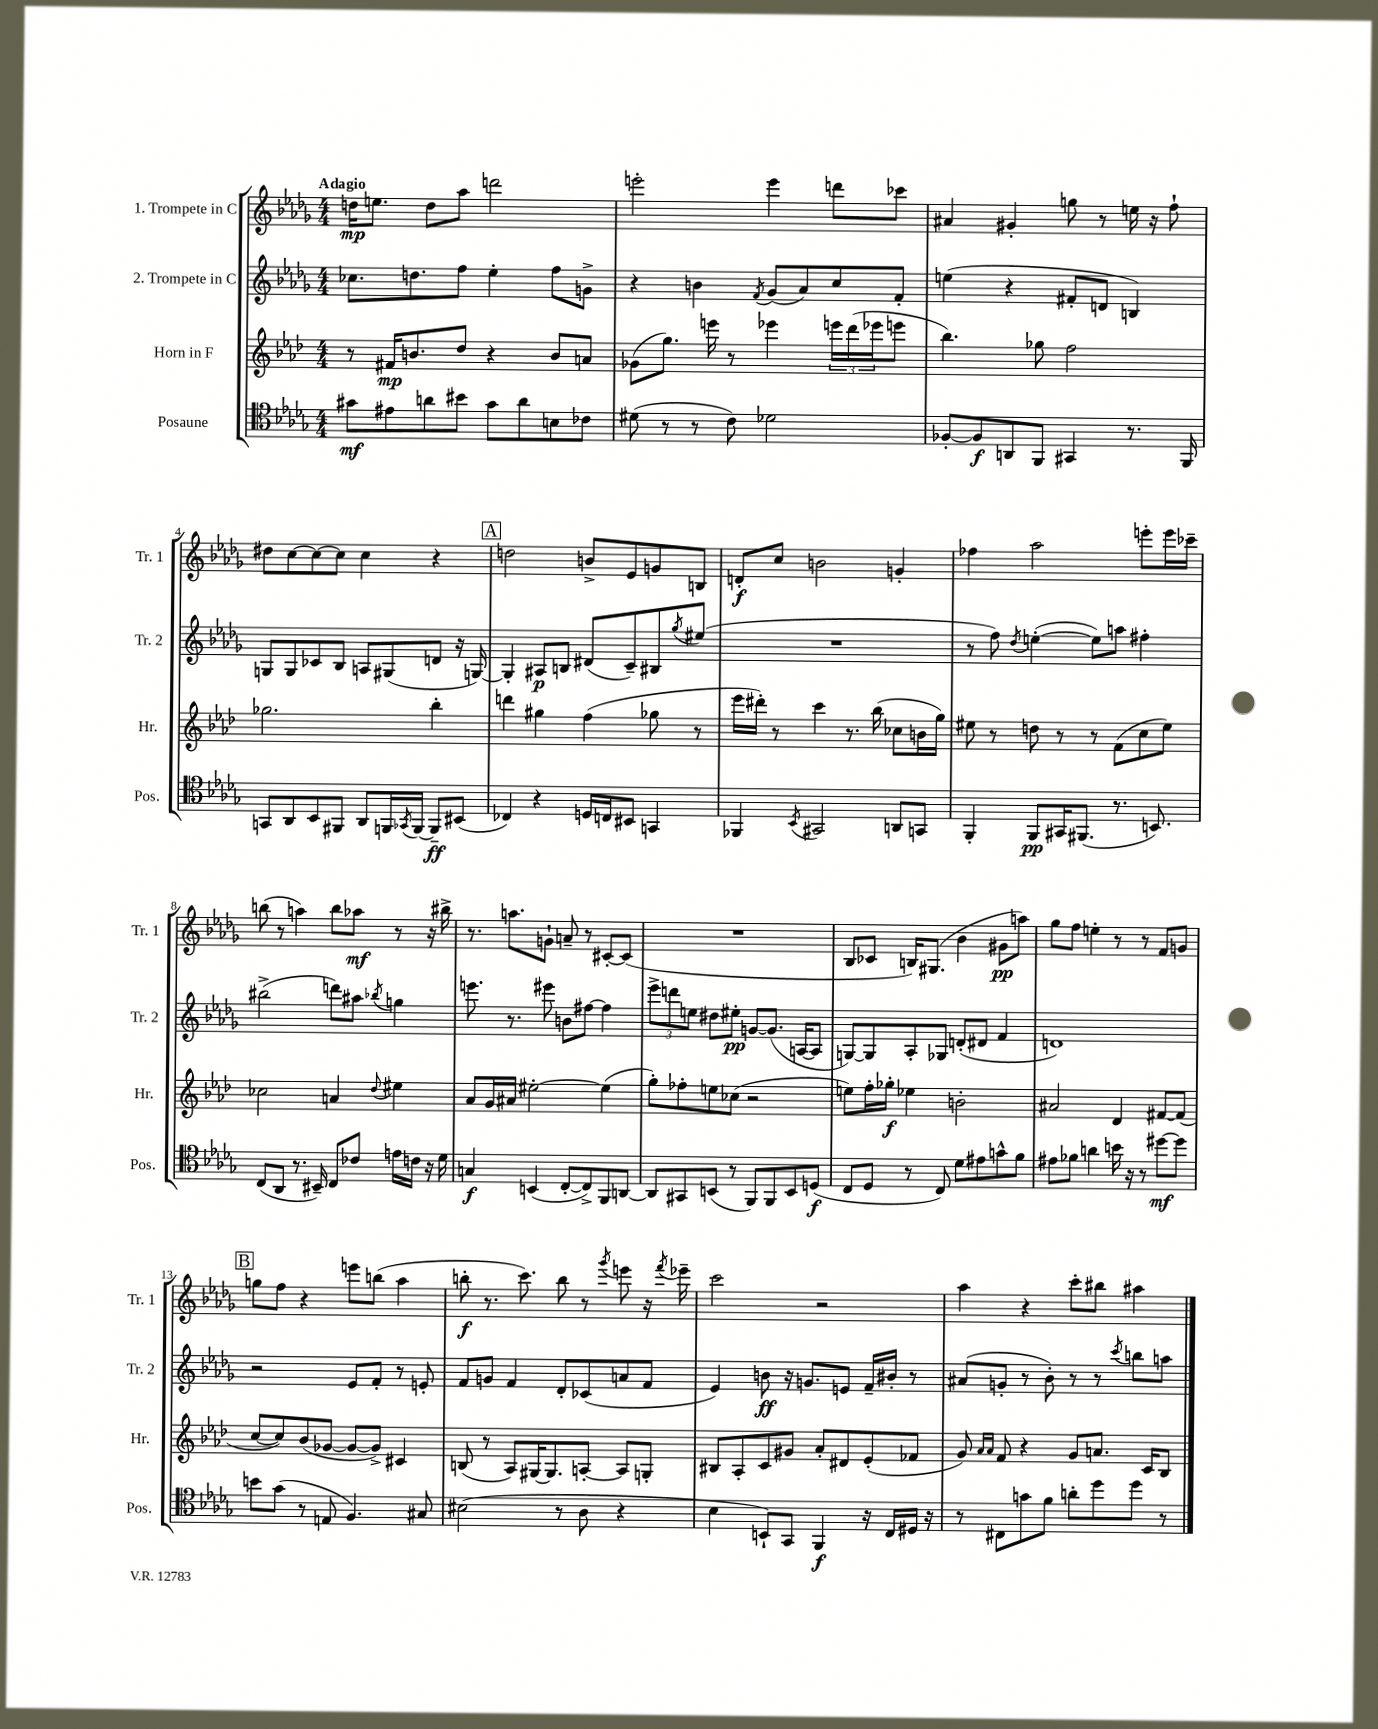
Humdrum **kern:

**kern	**kern	**kern	**kern
*staff4	*staff3	*staff2	*staff1
*clefC4	*clefG2	*clefG2	*clefG2
*k[b-e-a-d-g-]	*k[b-e-a-d-]	*k[b-e-a-d-g-]	*k[b-e-a-d-g-]
*M4/4	*M4/4	*M4/4	*M4/4
8g#	8r	8.cc-	16dd
.	.	.	8.ee
8e#	16f#	.	.
.	8.b	8.dd	.
8a	.	.	8dd
8b#	8dd-	8ff	8aa-
8g#	4r	4ee-'	2ddd
8a	.	.	.
8B	8b	8ff	.
8c-	8a	8g^	.
=	=	=	=
(8d#	(8g-	4r	2eee'
8r	8.gg)	.	.
8r	.	4b	.
.	16eee	.	.
8c)	8r	.	.
.	.	8qf	.
2d-	4eee-	(8g-	4eee
.	.	8a-)	.
.	24eee	8cc	8ddd
.	(24ddd-	.	.
.	24eee-	.	.
.	8eee	8f'	8ccc-
=	=	=	=
[8F-'	4.bb-)	(4ee	4a#
8F-]	.	.	.
8AA	.	4r	4g#'
8FF	8gg-	.	.
4GG#	2ff	8f#'	8gg
.	.	8d	8r
8.r	.	4B)	16ee
.	.	.	16r
.	.	.	8ff`
16FF	.	.	.
=	=	=	=
8GG	2.gg-	8G	8dd#
8AA-	.	8G	[8cc
8BB-	.	8c-	8cc_
8FF#	.	8B-	8cc]
8AA-	.	8A	4cc
16FF	.	(8G#	.
8qGG-	.	.	.
[16FF	.	.	.
8FF~]	4bb-'	8d	4r
(8BB#	.	16r	.
.	.	[16G)	.
=	=	=	=
4C-)	4ddd	4G']	2dd
4r	4gg#	8A#	.
.	.	8B	.
16D	(4ff	(8d#	8b^
16C	.	.	.
8BB#	.	8c~)	8e-
4GG	8gg-	8B#	8g
.	.	8qgg-	.
.	8r	(8ee#	8B
=	=	=	=
4FF-	16eee-	1r	8d'
.	16ddd#')	.	.
.	8r	.	8cc
8qBB-	.	.	.
2GG#	4ccc	.	2b
.	8.r	.	.
.	(16bb-	.	.
8AA	8cc-	.	4g'
8GG	16b	.	.
.	16gg)	.	.
=	=	=	=
4FF'	8ee#	8r	4ff-
.	8r	8ff)	.
.	.	8qdd-	.
8FF	8dd	([4ee'	2aa-
16GG#	8r	.	.
(8.FF#	.	.	.
.	8r	8ee])	.
8.r	(8f	8aa	.
.	8cc	4ff#'	8eee'
8.BB)	.	.	.
.	8ee#)	.	16eee
.	.	.	16ccc-~
=	=	=	=
(8C	2cc-	(2bb#^	(8bb
8AA-	.	.	8r
8.r	.	.	4aa)
16BB#~)	.	.	.
8C	4a	8ddd)	8bb
8c-	.	8aa#	8aa-
.	8qqdd-	8qbb-	.
16e	4ee#	4gg	8r
16c	.	.	.
16r	.	.	16r
16d-	.	.	16bb#^
=	=	=	=
4G	8a-	8.eee	8.r
.	16g	.	.
.	16a#	8.r	8.aa
(4BB	[2ee#'	.	.
.	.	8eee#	8g`
[8C'	.	8b	8a~
8C^])	.	[8ff#	8r
8FF	(4ee#]	4ff#]	[8c#'
[8AA	.	.	(8c#]
=	=	=	=
8AA]	8gg')	12eee-^	1r
.	.	12ddd	.
8GG#	8ff-'	.	.
.	.	12ee	.
(8BB	8ee	8dd#	.
8r	(8cc-	8ee#'	.
8FF)	2r	[8g	.
8FF	.	(8.g]	.
8BB	.	.	.
.	.	[16A	.
(8D	.	8A]	.
=	=	=	=
8C	8ee)	[8G)	8B-
8D-	16ff'	8G]	8c-
.	16gg-'	.	.
8r	4ee-	8A-'	16B)
.	.	.	(8.G#
8C)	.	8G-	.
8d-	2b'	(8d'	4b-
8e#	.	8d#	.
8g^^	.	4f	8g#
8f	.	.	8aa)
=	=	=	=
8e#	2a#	1d)	8gg-
8f-	.	.	8ff
4a	.	.	4ee'
16b	4d-	.	8r
16r	.	.	.
8r	.	.	8r
[8dd#	[8f#	.	8f
8dd#]	(8f#]	.	8g
=	=	=	=
8b	[8cc	2r	8gg
(8g-	8cc])	.	8ff
8r	(8b-	.	4r
8E	[8g-	.	.
4.F)	8g-_	8e-	8eee
.	8g-^])	8f'	(8bb
.	4c#	8r	4aa-
8G#	.	8e'	.
=	=	=	=
(2B#	(8B	8f	8bb'
.	8r	8g	8.r
.	8A-)	4f	.
.	.	.	8.ccc)
.	[16G#	.	.
.	8.G#]	.	.
8r	.	8d-'	8bb
8A-	[8A'	(8c-	8r
.	.	.	8qggg-
4r	8A]	8a	8eee
.	8G'	8f	16r
.	.	.	8qfff
.	.	.	16eee-~
=	=	=	=
4B-	8B#	4e-)	2ccc
.	8A-'	.	.
8BB`)	8c	8b	.
8GG-	8g#	16r	.
.	.	8.g	.
4FF	8a-'	.	2r
.	8d#	8e	.
16r	(8e-'	16f~	.
16C	.	16b#'	.
16D#	8f-	8r	.
16r	.	.	.
=	=	=	=
8r	8g)	(8a#	4aa-
.	16qqa-	.	.
.	16qqa-	.	.
8C#	8f	8g'	.
8g	4r	8r	4r
8f	.	8b-')	.
8a'	8g	8r	8ccc'
8dd-	8.a	8r	8bb#
.	.	8qccc	.
8dd-	.	8bb	4aa#
.	16c	.	.
8r	8B-	8aa	.
==	==	==	==
*-	*-	*-	*-
